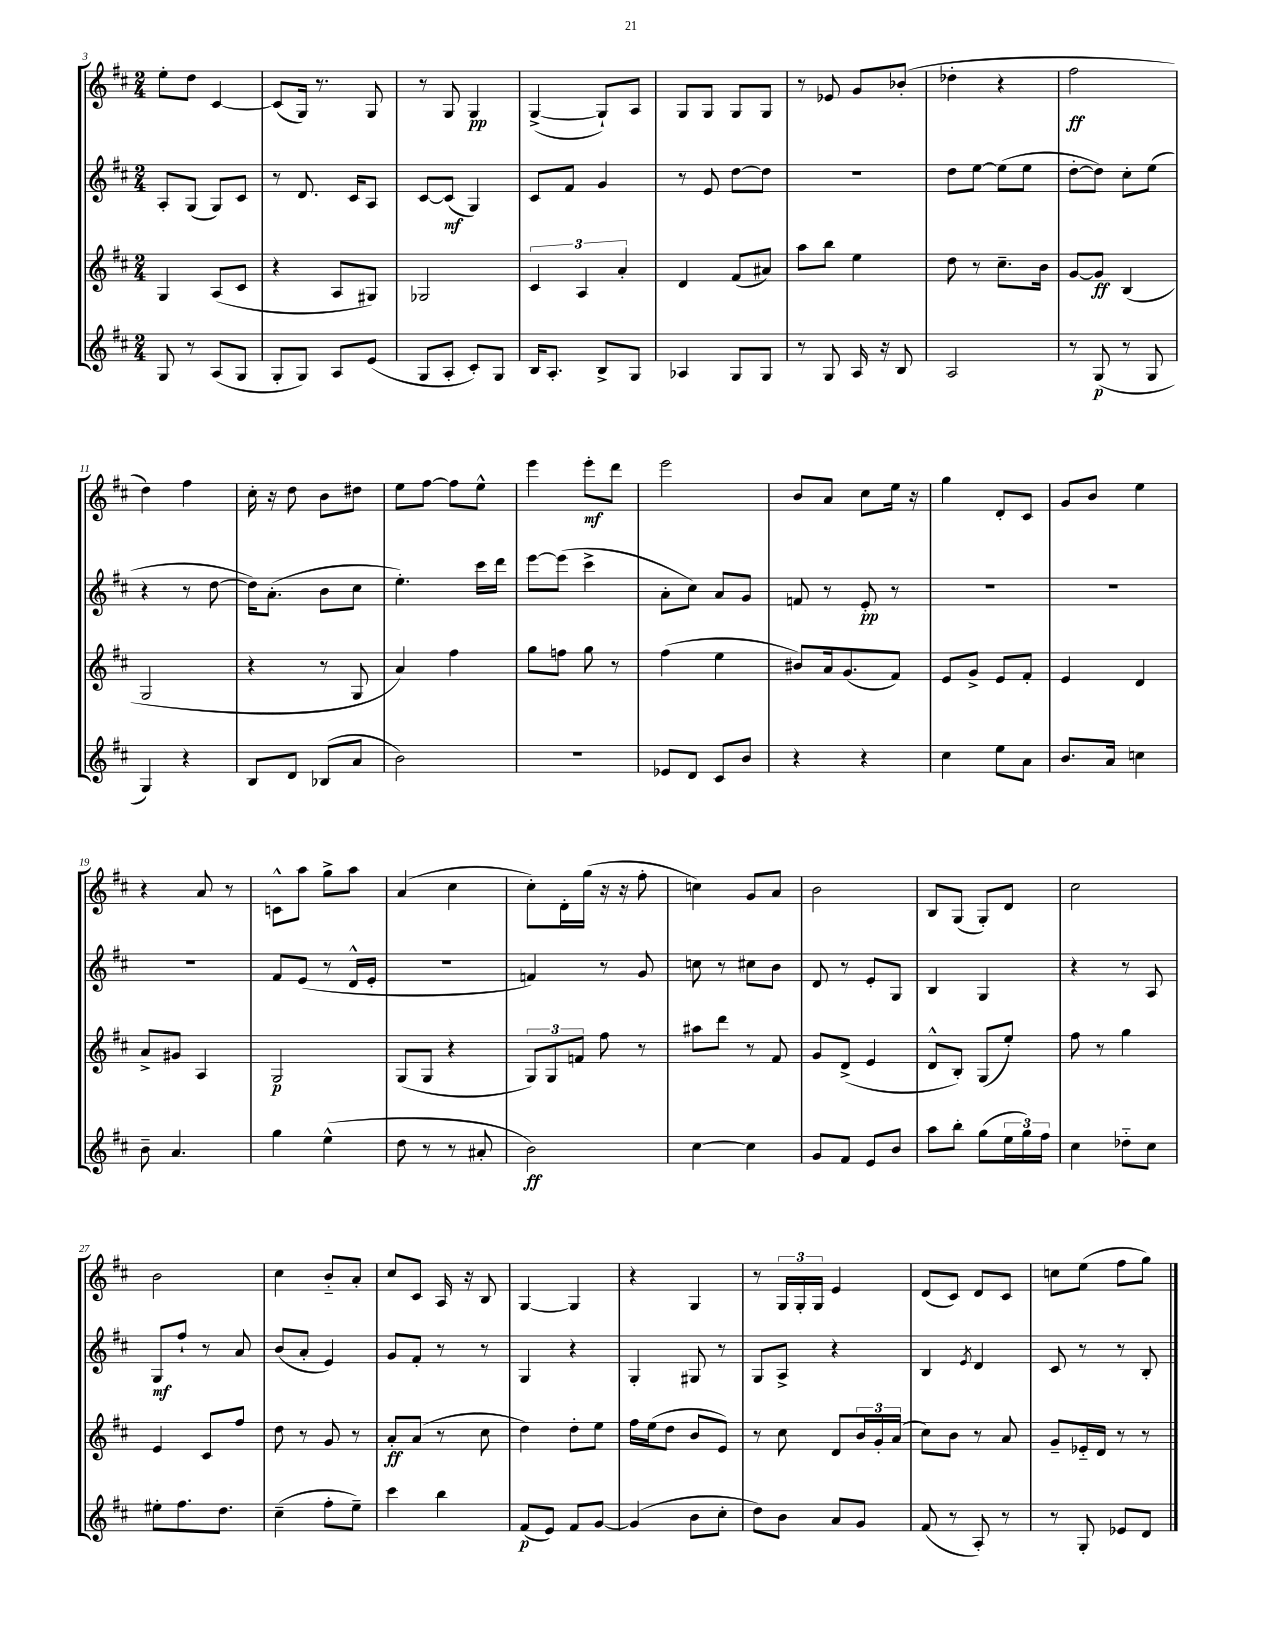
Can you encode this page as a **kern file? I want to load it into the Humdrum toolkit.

**kern	**dynam	**kern	**dynam	**kern	**dynam	**kern	**dynam
*part4	*part4	*part3	*part3	*part2	*part2	*part1	*part1
*staff4	*staff4	*staff3	*staff3	*staff2	*staff2	*staff1	*staff1
*clefG2	*	*clefG2	*	*clefG2	*	*clefG2	*
*k[f#c#]	*	*k[f#c#]	*	*k[f#c#]	*	*k[f#c#]	*
*M2/4	*	*M2/4	*	*M2/4	*	*M2/4	*
=3	=3	=3	=3	=3	=3	=3	=3
8G/	.	4G/	.	8A'/L	.	8ee'\L	.
8r	.	.	.	(8G/J	.	8dd\J	.
(8A/L	.	(8A/L	.	8G/L)	.	[4c#/	.
8G/J	.	8c#/J	.	8c#/J	.	.	.
=4	=4	=4	=4	=4	=4	=4	=4
8G'/L	.	4r	.	8r	.	(8c#/L]	.
8G/J)	.	.	.	8.d/	.	16G/Jk)	.
.	.	.	.	.	.	8.r	.
8A/L	.	8A/L	.	.	.	.	.
.	.	.	.	16c#/KL	.	.	.
(8e/J	.	8G#X/J)	.	8A/J	.	8G/	.
=5	=5	=5	=5	=5	=5	=5	=5
8G/L	.	2G-X/	.	[8c#/L	.	8r	.
8A'/J	.	.	.	(8c#/J]	mf	8G/	.
8c#'/L)	.	.	.	4G/)	.	4G/	pp
8G/J	.	.	.	.	.	.	.
=6	=6	=6	=6	=6	=6	=6	=6
16B/KL	.	6c#/	.	8c#/L	.	([4G^/	.
8.A'/J	.	.	.	.	.	.	.
.	.	.	.	8f#/J	.	.	.
.	.	6A/	.	.	.	.	.
8B^/L	.	.	.	4g/	.	8G`/L])	.
.	.	6a'/	.	.	.	.	.
8G/J	.	.	.	.	.	8A/J	.
=7	=7	=7	=7	=7	=7	=7	=7
4A-X/	.	4d/	.	8r	.	8G/L	.
.	.	.	.	8e/	.	8G/J	.
8G/L	.	(8f#/L	.	[8dd\L	.	8G/L	.
8G/J	.	8a#X/J)	.	8dd\J]	.	8G/J	.
=8	=8	=8	=8	=8	=8	=8	=8
8r	.	8aa\L	.	2r	.	8r	.
8G/	.	8bb\J	.	.	.	8e-X/	.
16A/	.	4ee\	.	.	.	8g/L	.
16r	.	.	.	.	.	.	.
8B/	.	.	.	.	.	(8b-X'/J	.
=9	=9	=9	=9	=9	=9	=9	=9
2A/	.	8dd\	.	8dd\L	.	4dd-X'\	.
.	.	8r	.	[8ee\J	.	.	.
.	.	8.cc#~\L	.	(8ee\L]	.	4r	.
.	.	.	.	8ee\J	.	.	.
.	.	16b\Jk	.	.	.	.	.
=10	=10	=10	=10	=10	=10	=10	=10
8r	.	[8g/L	.	[8dd'\L	.	2ff#\	ff
(8G/	p	8g/J]	ff	8dd\J])	.	.	.
8r	.	(4B/	.	8cc#'\L	.	.	.
8G/	.	.	.	(8ee\J	.	.	.
!!LO:LB:g=z
=11	=11	=11	=11	=11	=11	=11	=11
4G/)	.	2G/	.	4r	.	4dd\)	.
4r	.	.	.	8r	.	4ff#\	.
.	.	.	.	[8dd\	.	.	.
=12	=12	=12	=12	=12	=12	=12	=12
8B/L	.	4r	.	16dd\KL])	.	16cc#'\	.
.	.	.	.	(8.a'\J	.	16r	.
8d/J	.	.	.	.	.	8dd\	.
(8B-X/L	.	8r	.	8b\L	.	8b\L	.
8a/J	.	8G/	.	8cc#\J	.	8dd#X\J	.
=13	=13	=13	=13	=13	=13	=13	=13
2b\)	.	4a/)	.	4.ee'\)	.	8ee\L	.
.	.	.	.	.	.	[8ff#\J	.
.	.	4ff#\	.	.	.	8ff#\L]	.
.	.	.	.	16ccc#\LL	.	8ee^^\J	.
.	.	.	.	16ddd\JJ	.	.	.
=14	=14	=14	=14	=14	=14	=14	=14
2r	.	8gg\L	.	[8eee\L	.	4eee\	.
.	.	8ffn\J	.	(8eee\J]	.	.	.
.	.	8gg\	.	4ccc#^\	.	8eee'\L	mf
.	.	8r	.	.	.	8ddd\J	.
=15	=15	=15	=15	=15	=15	=15	=15
8e-X/L	.	(4ff#\	.	8a'\L	.	2eee\	.
8d/J	.	.	.	8cc#\J)	.	.	.
8c#/L	.	4ee\	.	8a/L	.	.	.
8b/J	.	.	.	8g/J	.	.	.
=16	=16	=16	=16	=16	=16	=16	=16
4r	.	8b#X/L)	.	8fn/	.	8b/L	.
.	.	16a/k	.	8r	.	8a/J	.
.	.	(8.g/	.	.	.	.	.
4r	.	.	.	8e'/	pp	8cc#\L	.
.	.	8f#/J)	.	8r	.	16ee\Jk	.
.	.	.	.	.	.	16r	.
=17	=17	=17	=17	=17	=17	=17	=17
4cc#\	.	8e/L	.	2r	.	4gg\	.
.	.	8g^/J	.	.	.	.	.
8ee\L	.	8e/L	.	.	.	8d'/L	.
8a\J	.	8f#'/J	.	.	.	8c#/J	.
=18	=18	=18	=18	=18	=18	=18	=18
8.b/L	.	4e/	.	2r	.	8g/L	.
.	.	.	.	.	.	8b/J	.
16a/Jk	.	.	.	.	.	.	.
4ccn\	.	4d/	.	.	.	4ee\	.
!!LO:LB:g=z
=19	=19	=19	=19	=19	=19	=19	=19
8b~\	.	8a^/L	.	2r	.	4r	.
4.a/	.	8g#X/J	.	.	.	.	.
.	.	4A/	.	.	.	8a/	.
.	.	.	.	.	.	8r	.
=20	=20	=20	=20	=20	=20	=20	=20
4gg\	.	2G/	p	8f#/L	.	8cn^^\L	.
.	.	.	.	(8e/J	.	8aa\J	.
(4ee^^\	.	.	.	8r	.	8gg^\L	.
.	.	.	.	16d^^/LL	.	8aa\J	.
.	.	.	.	16e'/JJ	.	.	.
=21	=21	=21	=21	=21	=21	=21	=21
8dd\	.	(8G/L	.	2r	.	(4a/	.
8r	.	8G/J	.	.	.	.	.
8r	.	4r	.	.	.	4cc#\	.
8a#X'/	.	.	.	.	.	.	.
=22	=22	=22	=22	=22	=22	=22	=22
2b\)	ff	12G/L)	.	4fn/)	.	8cc#'\L)	.
.	.	12G/	.	.	.	.	.
.	.	.	.	.	.	16d'\L	.
.	.	12fn/J	.	.	.	.	.
.	.	.	.	.	.	(16gg\JJ	.
.	.	8ff#\	.	8r	.	16r	.
.	.	.	.	.	.	16r	.
.	.	8r	.	8g/	.	8ff#'\	.
=23	=23	=23	=23	=23	=23	=23	=23
[4cc#\	.	8aa#X\L	.	8ccn\	.	4ccn\)	.
.	.	8ddd\J	.	8r	.	.	.
4cc#\]	.	8r	.	8cc#X\L	.	8g/L	.
.	.	8f#/	.	8b\J	.	8a/J	.
=24	=24	=24	=24	=24	=24	=24	=24
8g/L	.	8g/L	.	8d/	.	2b\	.
8f#/J	.	(8d^/J	.	8r	.	.	.
8e/L	.	4e/	.	8e'/L	.	.	.
8b/J	.	.	.	8G/J	.	.	.
=25	=25	=25	=25	=25	=25	=25	=25
8aa\L	.	8d^^/L	.	4B/	.	8B/L	.
8bb'\J	.	8B'/J)	.	.	.	(8G/J	.
(8gg\L	.	(8G/L	.	4G/	.	8G'/L)	.
24ee\L	.	8ee'/J)	.	.	.	8d/J	.
24gg\)	.	.	.	.	.	.	.
24ff#\JJ	.	.	.	.	.	.	.
=26	=26	=26	=26	=26	=26	=26	=26
4cc#\	.	8ff#\	.	4r	.	2cc#\	.
.	.	8r	.	.	.	.	.
8dd-X\L	.	4gg\	.	8r	.	.	.
8cc#\J	.	.	.	8A/	.	.	.
!!LO:LB:g=z
=27	=27	=27	=27	=27	=27	=27	=27
8ee#X'\L	.	4e/	.	8G/L	mf	2b\	.
8.ff#\	.	.	.	8ff#`/J	.	.	.
.	.	8c#/L	.	8r	.	.	.
8.dd\J	.	.	.	.	.	.	.
.	.	8ff#/J	.	8a/	.	.	.
=28	=28	=28	=28	=28	=28	=28	=28
(4cc#~\	.	8dd\	.	(8b/L	.	4cc#\	.
.	.	8r	.	8a'/J	.	.	.
8ff#'\L	.	8g/	.	4e/)	.	8b/L	.
8ee~\J)	.	8r	.	.	.	8a'/J	.
=29	=29	=29	=29	=29	=29	=29	=29
4ccc#\	.	8a'/L	ff	8g/L	.	8cc#/L	.
.	.	(8a/J	.	8f#'/J	.	8c#/J	.
4bb\	.	8r	.	8r	.	16A/	.
.	.	.	.	.	.	16r	.
.	.	8cc#\	.	8r	.	8B/	.
=30	=30	=30	=30	=30	=30	=30	=30
(8f#/L	p	4dd\)	.	4G/	.	[4G/	.
8e/J)	.	.	.	.	.	.	.
8f#/L	.	8dd'\L	.	4r	.	4G/]	.
[8g/J	.	8ee\J	.	.	.	.	.
=31	=31	=31	=31	=31	=31	=31	=31
(4g/]	.	16ff#\LL	.	4G'/	.	4r	.
.	.	(16ee\J	.	.	.	.	.
.	.	8dd\J	.	.	.	.	.
8b\L	.	8b/L	.	8G#X/	.	4G/	.
8cc#'\J	.	8e/J)	.	8r	.	.	.
=32	=32	=32	=32	=32	=32	=32	=32
8dd\L)	.	8r	.	8G/L	.	8r	.
8b\J	.	8cc#\	.	8A^/J	.	24G/LL	.
.	.	.	.	.	.	24G'/	.
.	.	.	.	.	.	24G/JJ	.
8a/L	.	8d/L	.	4r	.	4e/	.
8g/J	.	24b/L	.	.	.	.	.
.	.	24g'/	.	.	.	.	.
.	.	(24a/JJ	.	.	.	.	.
=33	=33	=33	=33	=33	=33	=33	=33
(8f#/	.	8cc#\L)	.	4B/	.	(8d/L	.
8r	.	8b\J	.	.	.	8c#/J)	.
.	.	.	.	8qe/	.	.	.
8A'/)	.	8r	.	4d/	.	8d/L	.
8r	.	8a/	.	.	.	8c#/J	.
=34	=34	=34	=34	=34	=34	=34	=34
8r	.	8g~/L	.	8c#/	.	8ccn\L	.
8G'/	.	16e-X/L	.	8r	.	(8ee\J	.
.	.	16d/JJ	.	.	.	.	.
8e-X/L	.	8r	.	8r	.	8ff#\L	.
8d/J	.	8r	.	8B'/	.	8gg\J)	.
==	==	==	==	==	==	==	==
*-	*-	*-	*-	*-	*-	*-	*-
